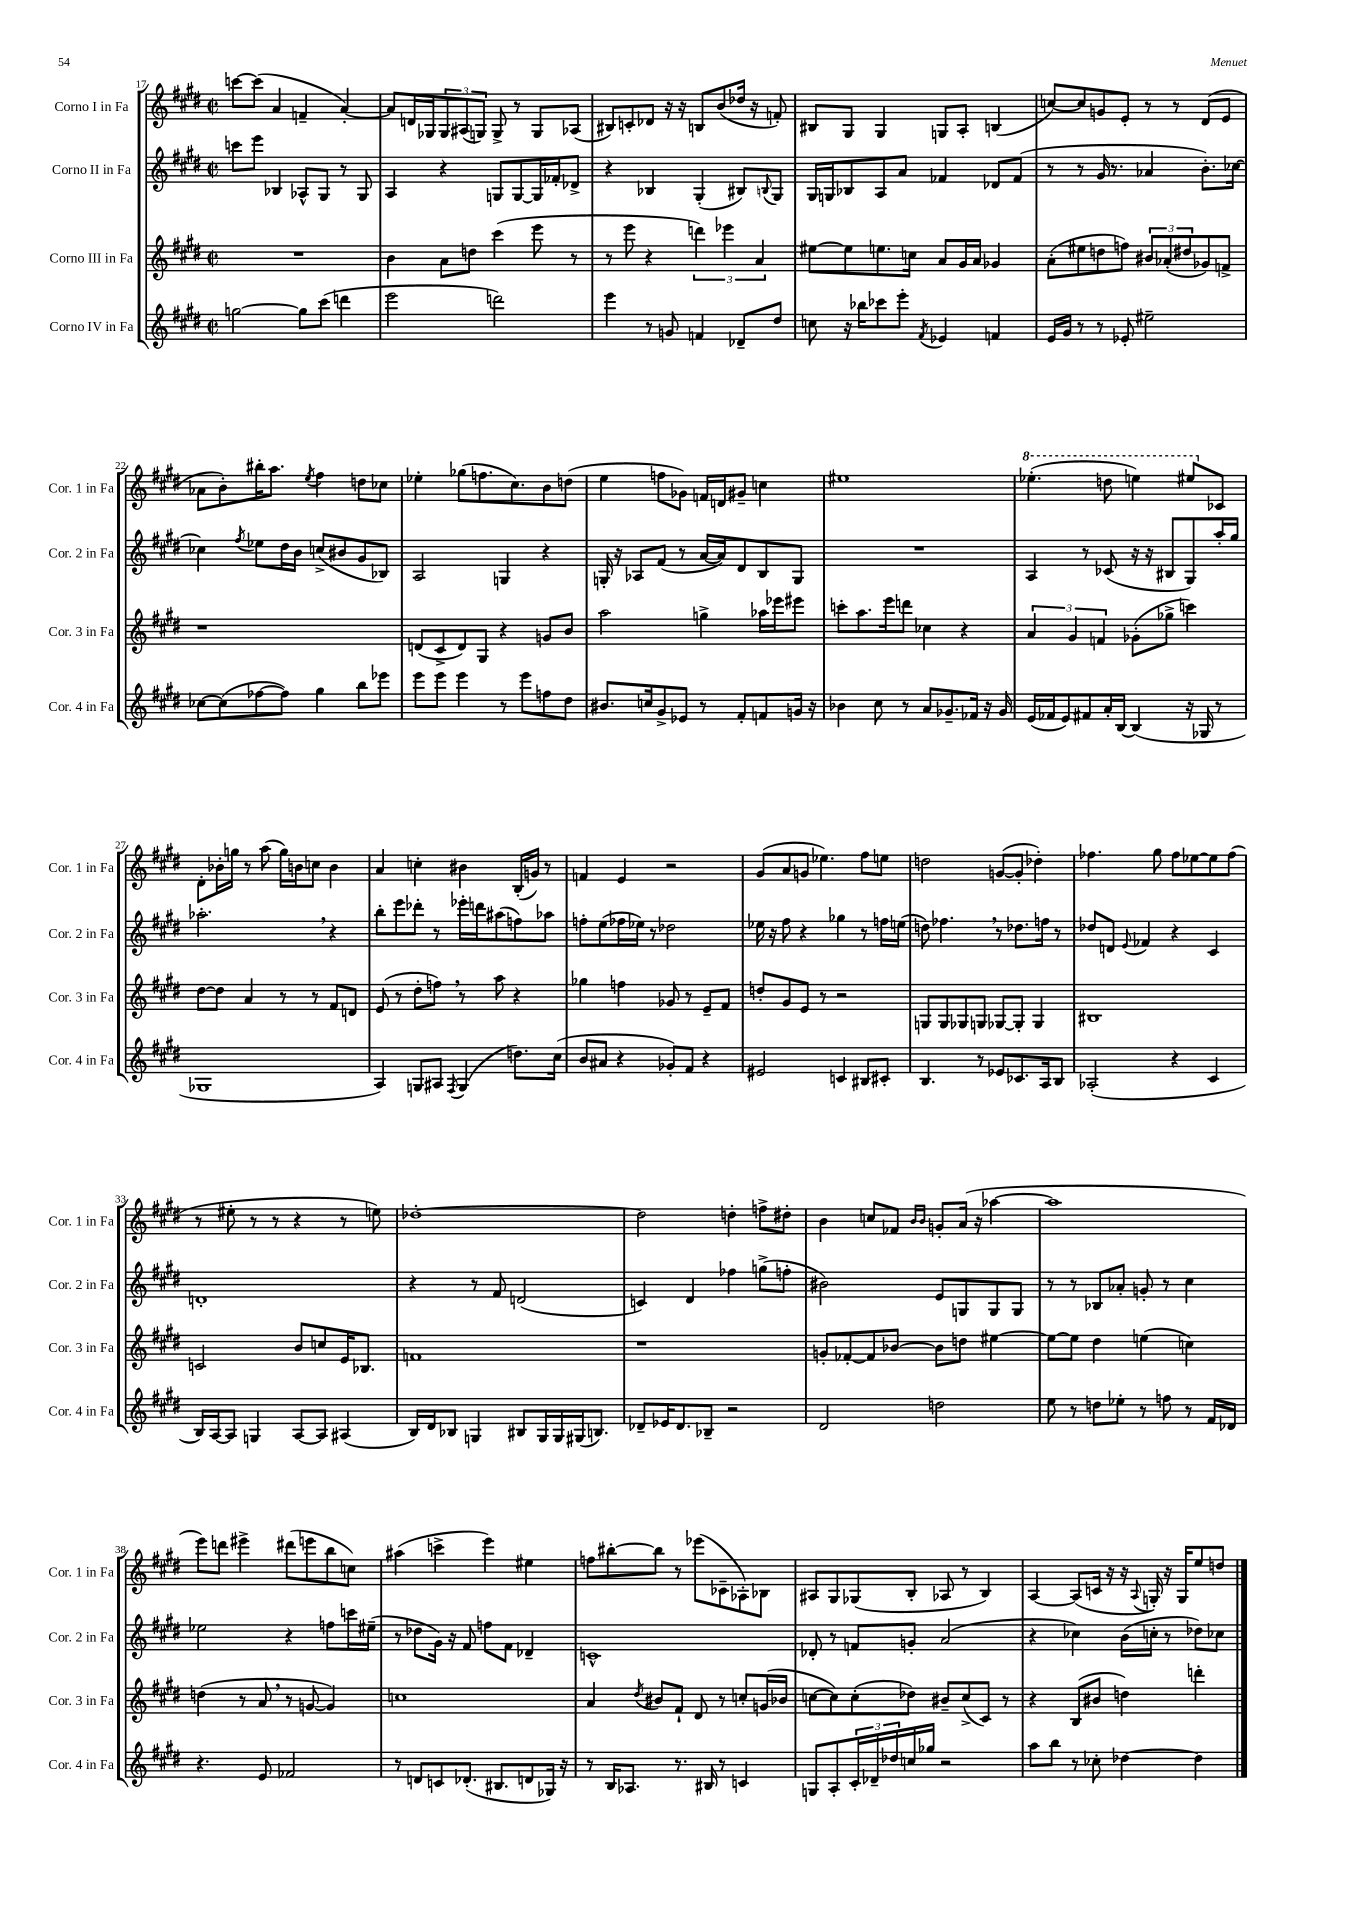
<<
\new StaffGroup <<
\new Staff = "s0" \with { instrumentName = "Corno I in Fa" shortInstrumentName = "Cor. 1 in Fa" } {
    \clef treble \key e \major \defaultTimeSignature \time 2/2
    c'''8~ c'''8( a'4 f'4-- a'4~-.) |
    a'8 d'16 ges16 \tuplet 3/2 { ges8 ais8( g8) } g8-> r8 g8 aes8( |
    bis8) c'8-. des'8 r16 r16 b8 b'8( des''16 r16 f'8-.) |
    bis8 gis8 gis4 g8 a8-. b4( |
    c''8~) c''8 g'8 e'8-. r8 r8 dis'8( e'8 |
    aes'8 b'8-.) bis''16-. a''8. \acciaccatura { e''8 } fis''4 d''8 ces''8 |
    ees''4-. ges''8( f''8. cis''8.) b'8 d''8( |
    e''4 f''8 ges'8) f'16 d'16 gis'8-- c''4 |
    eis''1 |
    \ottava #1 ees'''4.-.( d'''8 e'''4) eis'''8 \ottava #0 ces'8 |
    dis'8-. bes'16-. g''16 r8 a''8( g''16) b'16 c''8 b'4 |
    a'4 c''4-. bis'4 b16-.( g'16) r8 |
    f'4 e'4 r2 |
    gis'8( a'8 g'8 ees''4.) fis''8 e''8 |
    d''2 g'8~( g'8-. des''4-.) |
    fes''4. gis''8 fes''8 ees''8~ ees''8 fes''8( |
    r8 eis''8-. r8 r8 r4 r8 e''8) |
    des''1~-. |
    des''2 d''4-. f''8-> dis''8-. |
    b'4 c''8 fes'8 \grace { b'16 b'16 } g'8-. a'16( r16 aes''4~ |
    aes''1 |
    e'''8) d'''8 eis'''4-> dis'''8( e'''8 b''8 c''8) |
    ais''4( c'''4-> e'''4) eis''4 |
    f''8 bis''8~-. bis''8 r8 ees'''8( ces'8-- aes8-.) bes8 |
    ais8 gis8 ges8( b8-. aes8 r8 b4) |
    a4~ a8( c'16 r16 r16 \appoggiatura { a8 } g16-.) r16 g16 e''8 d''8 \bar "|." |
}
\new Staff = "s1" \with { instrumentName = "Corno II in Fa" shortInstrumentName = "Cor. 2 in Fa" } {
    \clef treble \key e \major \defaultTimeSignature \time 2/2
    c'''8 e'''8 bes4 aes8-^ gis8 r8 gis8 |
    a4 r4 g8 g8~ g16 fes'16-. des'8-> |
    r4 bes4 gis4-.( bis8) \appoggiatura { b8 } gis8 |
    gis16 g16 bes8 a8 a'8 fes'4 des'8 fes'8( |
    r8 r8 gis'16 r8. aes'4 b'8.-.) ces''16~ |
    ces''4 \acciaccatura { fis''8 } ees''8 dis''16 b'16 c''8->( bis'8 gis'8 bes8) |
    a2 g4 r4 |
    g16-. r16 aes8 fis'8( r8 a'16~ a'16) dis'8 b8 g8 |
    R1 |
    a4 r8 ces'8( r16 r16 bis8 gis8) a''16-. gis''16 |
    aes''2.-. \breathe r4 |
    b''8-. e'''8 des'''8-. r8 ees'''16-. d'''16 ais''8( f''8) aes''8 |
    f''8-. e''8( fes''16 ees''16) r8 des''2 |
    ees''16 r16 fis''8 r4 ges''4 r8 f''16 e''16( |
    d''8) fes''4. \breathe r8 des''8. f''16 r8 |
    des''8 d'8 \appoggiatura { e'8 } fes'4 r4 cis'4 |
    d'1-. |
    r4 r8 fis'8 d'2( |
    c'4) dis'4 fes''4 g''8->( f''8-. |
    bis'2) e'8 g8 g8 g8 |
    r8 r8 bes8 aes'8-. g'8-. r8 cis''4 |
    ees''2 r4 f''8 c'''16 eis''16--( |
    r8 des''8 gis'16) r16 fis'8 f''8 fis'8 des'4-- |
    c'1-^ |
    des'8-. r8 f'8 g'8-. a'2( |
    r4 ces''4) b'16( c''16-. r8 des''8) ces''8 \bar "|." |
}
\new Staff = "s2" \with { instrumentName = "Corno III in Fa" shortInstrumentName = "Cor. 3 in Fa" } {
    \clef treble \key e \major \defaultTimeSignature \time 2/2
    R1 |
    b'4 a'8 d''8 cis'''4( e'''8 r8 |
    r8 e'''8 r4 \tuplet 3/2 { d'''4) ees'''4 a'4 } |
    eis''8~ eis''8 e''8. c''16 a'8 gis'16 a'16 ges'4 |
    a'8-.( eis''8 d''8 f''8) \tuplet 3/2 { bis'8 aes'8-.( dis''8 } ges'8) f'8-> |
    r1 |
    d'8( cis'8-> d'8) gis8 r4 g'8 b'8 |
    a''2 g''4-> aes''16 ees'''16 eis'''8 |
    c'''8-. a''8. e'''16 d'''8 ces''4 r4 |
    \tuplet 3/2 { a'4 gis'4 f'4 } ges'8-.( ges''8-> c'''4) |
    dis''8~ dis''8 a'4 r8 r8 fis'8 d'8 |
    e'8( r8 dis''8-. f''8) \breathe r8 a''8 r4 |
    ges''4 f''4 ges'8 r8 e'8-- fis'8 |
    d''8-. gis'8 e'8 r8 r2 |
    g8 g8 ges8 g8 ges8~ ges8-. ges4 |
    bis1 |
    c'2 b'8 c''8 e'16 bes8. |
    f'1 |
    r1 |
    g'8-. fes'8~-. fes'8 bes'8~ bes'8 d''8 eis''4~ |
    eis''8~ eis''8 dis''4 e''4( c''4) |
    d''4( r8 a'8 \breathe r8 g'8~ g'4) |
    c''1 |
    a'4 \acciaccatura { dis''8 } bis'8 fis'8-! dis'8 r8 c''8-. g'16( bes'16 |
    c''8~ c''8) c''8-.( des''8) bis'8-- c''8->( cis'8) r8 |
    r4 b8( bis'8 d''4) d'''4-. \bar "|." |
}
\new Staff = "s3" \with { instrumentName = "Corno IV in Fa" shortInstrumentName = "Cor. 4 in Fa" } {
    \clef treble \key e \major \defaultTimeSignature \time 2/2
    g''2~ g''8 cis'''8( d'''4 |
    e'''2 d'''2) |
    e'''4 r8 g'8 f'4 des'8-- dis''8 |
    c''8 r16 bes''16 ces'''8 e'''8-. \acciaccatura { fis'8 } ees'4 f'4 |
    e'16 gis'16 r8 r8 ees'8-. eis''2-- |
    ces''8~ ces''8( fes''8~ fes''8) gis''4 b''8 ees'''8 |
    e'''8 e'''8 e'''4 r8 e'''8 f''8 dis''8 |
    bis'8. c''16 gis'8-> ees'8 r8 fis'8-. f'8 g'16 r16 |
    bes'4 cis''8 r8 a'8 ges'8.-- fes'16 r16 ges'16 |
    e'16( fes'16 e'8) fis'8 a'16-. b16~ b4( r16 ges16 r8 |
    ges1 |
    a4) g8 ais8 \acciaccatura { fis8 } g4( d''8.) cis''16( |
    b'8 ais'8 r4 ges'8-.) fis'8 r4 |
    eis'2 c'4 bis8 cis'8-. |
    b4. r8 ees'8 ces'8. a16 b8 |
    aes2-.( r4 cis'4 |
    b16) a16~ a8 g4 a8~ a8 ais4( |
    b16) dis'16 bes8 g4 bis8 g16 g16 gis16( b8.) |
    des'8-- ees'16 des'8. bes8-- r2 |
    dis'2 d''2 |
    e''8 r8 d''8 ees''8-. r8 f''8 r8 fis'16 des'16 |
    r4. e'8 fes'2 |
    r8 d'8 c'8 des'8.-.( bis8. d'8 ges16) r16 |
    r8 b16 aes8. r8. bis16 r8 c'4 |
    g8 a8-. \tuplet 3/2 { cis'16-. des'16-- des''16 } c''16 ges''16 r2 |
    a''8 b''8 r8 ces''8-. des''4~ des''4 \bar "|." |
}
>>
>>
\layout { \context { \Score currentBarNumber = #17 } }
